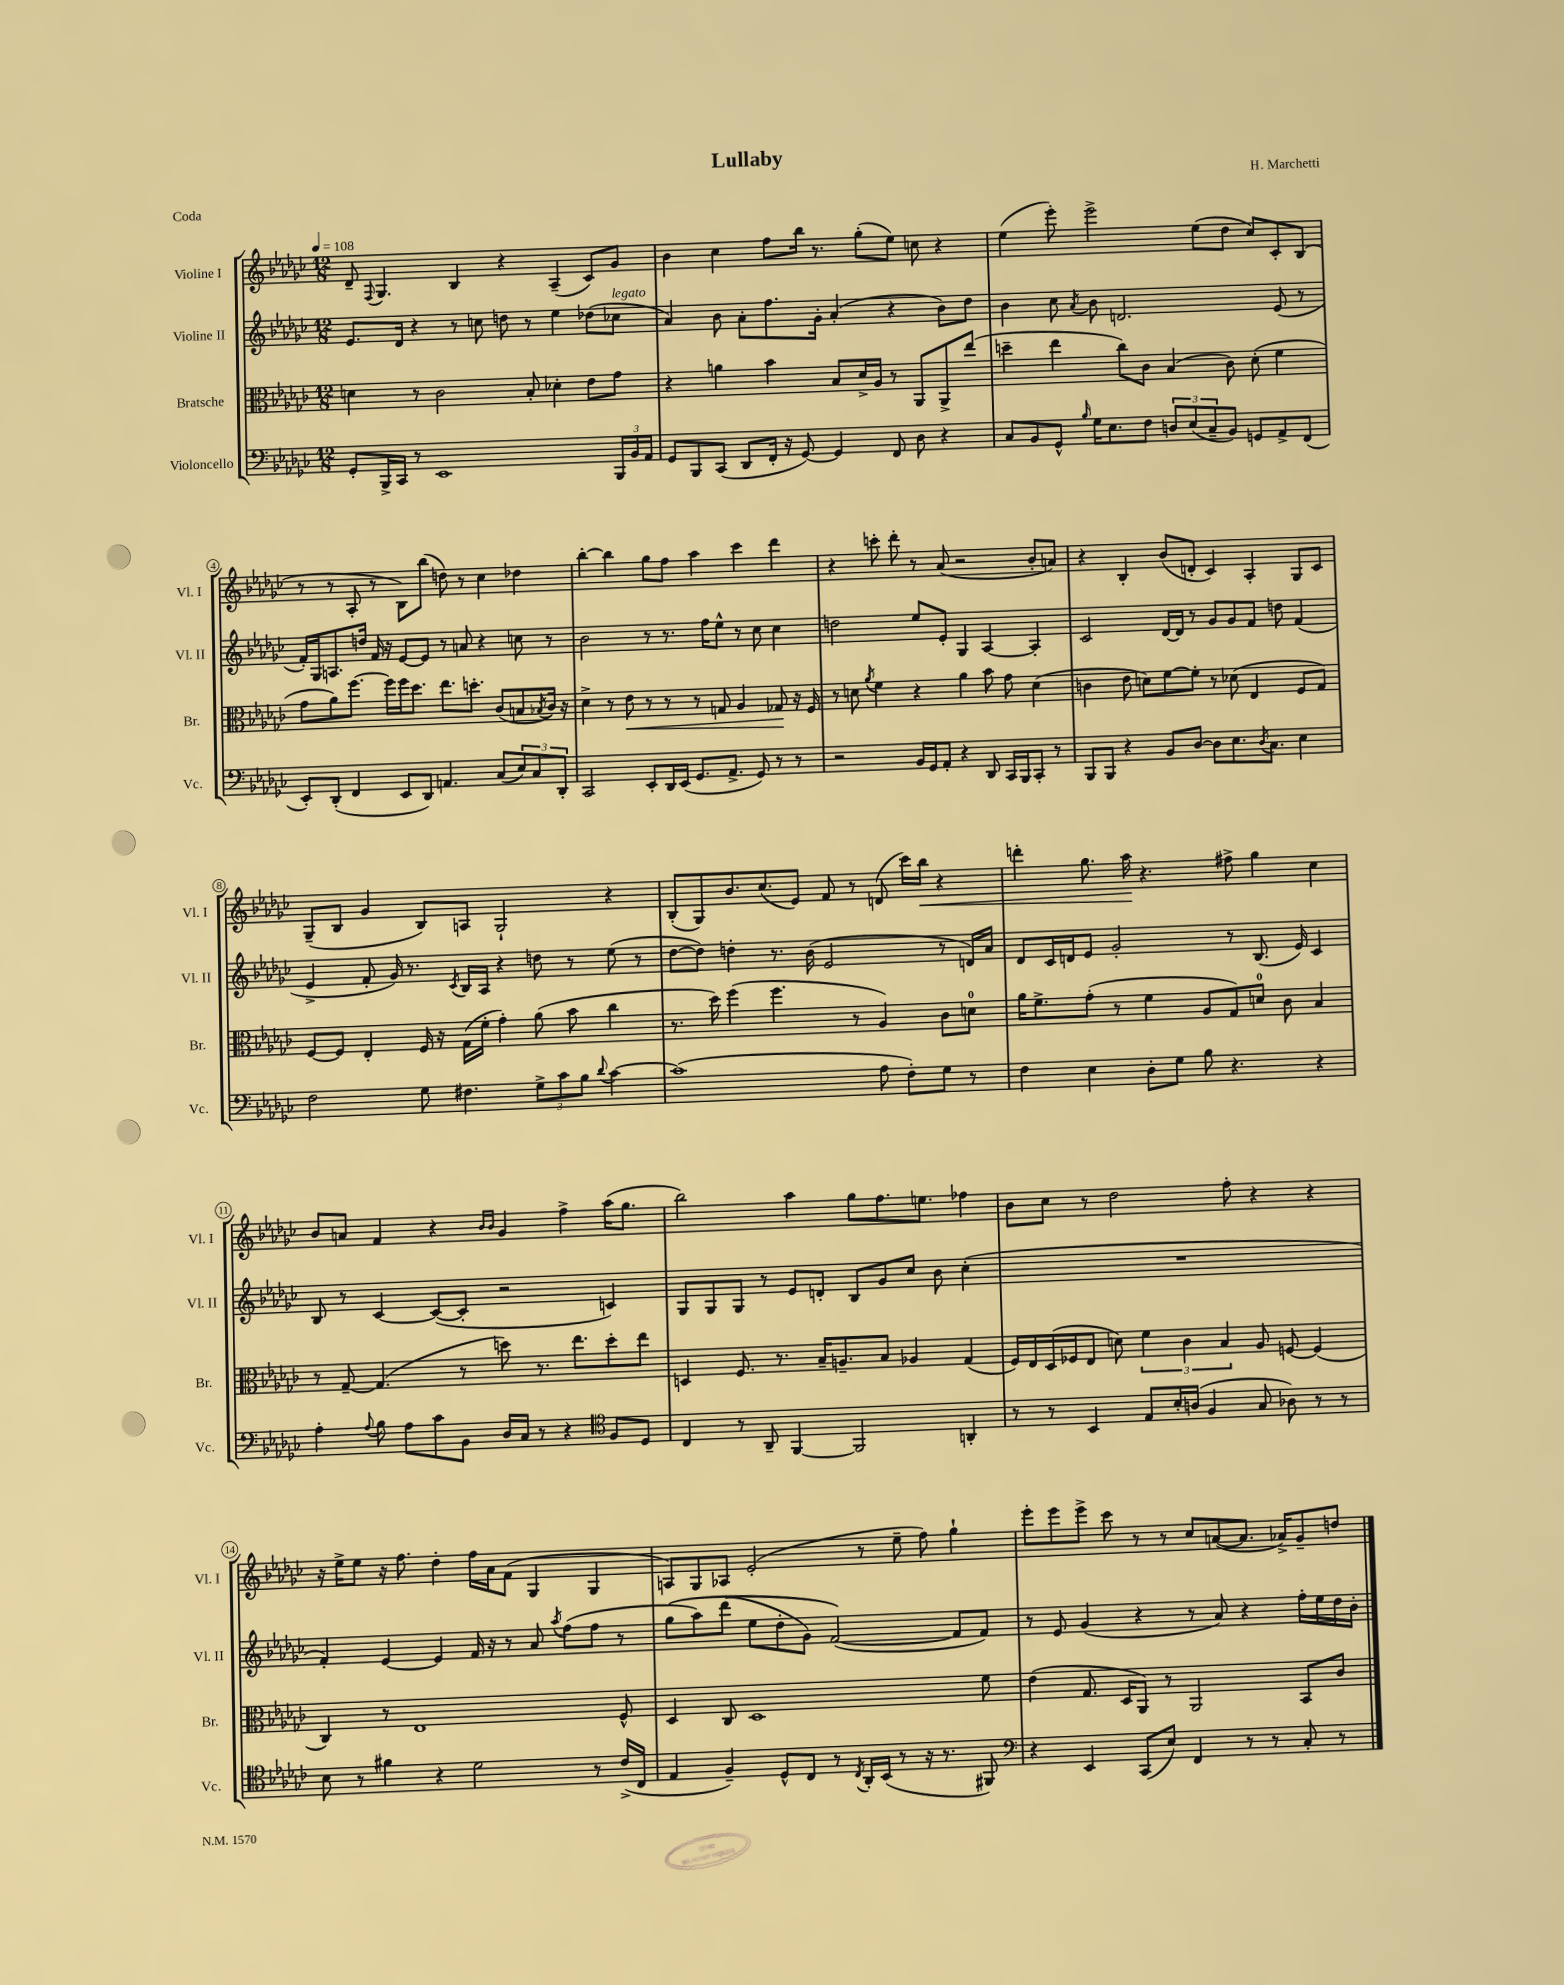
\header { title = "Lullaby" composer = "H. Marchetti" piece = "Coda" }
<<
\new StaffGroup <<
\new Staff = "s0" \with { instrumentName = "Violine I" shortInstrumentName = "Vl. I" } {
    \clef treble \key ges \major \numericTimeSignature \time 12/8 \tempo 4 = 108
    des'8-- \appoggiatura { f8 } ges4. bes4 r4 aes4--( ces'8) ges'8 |
    bes'4 ces''4 f''8 bes''16 r8. ges''8-.( ees''8) c''8 r4 |
    ees''4( ees'''8-.) ees'''2-> ees''8( des''8 ces''8) ces'8-. bes8( |
    r8 r8 aes8-. r8 bes8) bes''8( d''8) r8 ces''4 des''4 |
    bes''4~-. bes''4 ges''8 f''8 aes''4 ces'''4 des'''4 |
    r4 c'''8-. des'''8-. r8 aes'8( r2 bes'8-. a'8) |
    r4 bes4-. bes'8( d'8-. ces'4) aes4-. ges8 ces'8 |
    ges8--( bes8 ges'4 bes8) a8 ges2-! r4 |
    bes8-.( ges8) bes'8. ces''8.( ees'8) f'8 r8 d'8( ces'''16) bes''16\< r4 |
    d'''4-. ges''8. aes''16\! r4. fis''8-> ges''4 ces''4 |
    bes'8 a'8 f'4 r4 \grace { bes'16 bes'16 } ges'4 f''4-> aes''16( ges''8. |
    bes''2) aes''4 ges''8 f''8. e''8. fes''4 |
    bes'8 ces''8 r8 des''2 f''8-. r4 r4 |
    r16 ees''16-> ees''8 r16 f''8. des''4-. f''16 aes'16 f'8( ges4 ges4 |
    a8) ges8 aes8 ees'2-.( r8 ees''8-- f''8) ges''4-! |
    ees'''8-. ees'''8 ees'''8-> ces'''8 r8 r8 ces''8 a'8~( a'8. aes'16->) ges'8-- d''8 \bar "|." |
}
\new Staff = "s1" \with { instrumentName = "Violine II" shortInstrumentName = "Vl. II" } {
    \clef treble \key ges \major \numericTimeSignature \time 12/8
    ees'8. des'16 r4 r8 c''8 d''8 r8 ees''4 des''8( ces''8^\markup { \italic "legato" } |
    aes'4) bes'8 aes'8-. f''8. ges'16-. aes'4-.( r4 bes'8) des''8 |
    bes'4 ces''8 \acciaccatura { aes'8 } bes'8 d'2. ees'8( r8 |
    f'16-.) ges16 a8. d''16 f'16 r16 ees'8~ ees'8 r8 a'8 r4 c''8 r8 |
    bes'2 r8 r8. f''16 ees''8-^ r8 ces''8 ces''4 |
    d''2 ees''8 ees'8-. ges4 aes4~ aes4-. |
    ces'2 des'16~ des'16 r8 ges'8 ges'8 f'8 d''8 f'4( |
    ees'4-> f'8-. ges'16) r8. \acciaccatura { ces'8 } bes16 aes16 r4 d''8 r8 ees''8( r8 |
    des''8~ des''8) d''4-. r8. bes'16( ees'2 r8 d'16) aes'16 |
    des'8 ces'16 d'16 ees'8 ges'2-. r8 bes8.( ees'16) ces'4 |
    bes8 r8 ces'4~ ces'8~( ces'8-. r2 c'4) |
    ges8 ges8 ges8 r8 ees'8 d'8-. bes8 ges'8 ces''8 bes'8 ces''4-.( |
    R1. |
    f'4-.) ees'4~ ees'4 f'16 r16 r8 aes'8 \acciaccatura { aes''8 } f''8( f''8 r8 |
    ges''8\( aes''8) des'''8( ees''8 des''8-. ges'8) f'2~(\) f'8 f'8) |
    r8 ees'8 ges'4( r4 r8 aes'8) r4 f''16-. ees''16 des''16 bes'16-. \bar "|." |
}
\new Staff = "s2" \with { instrumentName = "Bratsche" shortInstrumentName = "Br." } {
    \clef alto \key ges \major \numericTimeSignature \time 12/8
    d'4 r8 ces'2 bes8-. des'4-. ees'8 ges'8 |
    r4 a'4 bes'4 bes8 des'16-> aes16 r8 aes,8 aes,8-> ees''8( |
    d''4-- ees''4 ces''8) ces'8 bes4( ces'8) des'8-.( f'4 |
    ges'8 aes'8) f''8.~ f''16 f''16 des''8. ees''8. d''8.-. ces'8( b8 \acciaccatura { bes8 } ces'16) r16 |
    des'4-> r8 ees'8\< r8 r8 r8 g8 aes4 ges8\! r16 f16 |
    r8 d'8 \acciaccatura { aes'8 } f'4 r4 aes'4 bes'8 ges'8 d'4( |
    c'4 ees'8 d'8) f'8~ f'8-. r8 des'8( ees4 f8 ges8) |
    f8~ f8 ees4-. f16 r16 ges16( f'16-. ges'4-.) aes'8( bes'8 ces''4 |
    r8. des''16) f''4( f''4. r8 aes4) ces'8 d'8-0 |
    aes'16 f'8.-> ges'8-.( r8 f'4 aes8 ges8) d'8-0 ces'8 bes4 |
    r8 ges8~-- ges4.( r8 d''8) r8. ees''8. d''8-. ees''8 |
    d4 f8. r8. bes16-- a8.-- bes8 aes4 ges4( |
    f16) ees16 des16( fes16 ees8 d'8) \tuplet 3/2 { f'4 ces'4 bes4 } aes8 f8~ f4( |
    ces4) r8 ees1 f8-^ |
    des4 ces8 des1 f'8 |
    ees'4( ges8. des16 aes,8) r8 aes,2 bes,8 ces'8 \bar "|." |
}
\new Staff = "s3" \with { instrumentName = "Violoncello" shortInstrumentName = "Vc." } {
    \clef bass \key ges \major \numericTimeSignature \time 12/8
    ges,8-. bes,,16-> ces,16 r8 ees,1 \tuplet 3/2 { bes,,16 bes,16 aes,16 } |
    ges,8 bes,,8 ces,8( des,8 f,16-. r16 ges,8~) ges,4 f,8 des8 r4 |
    ces8 bes,8 ges,8-^ \grace { bes16 } ges16 ees8. f8 \tuplet 3/2 { d8 ees8( ces8-- } bes,8) g,8 aes,8-> f,8( |
    ees,8-.) des,8-.( f,4 ees,8 des,8) a,4. ces8( \tuplet 3/2 { ees8) ces8 des,8-. } |
    ces,2 ees,8-. des,16 ees,16( ges,8. aes,8.-> ges,8) r8 r8 |
    r2 bes,16 ges,16 aes,8-. r4 des,8 ces,16 bes,,16 ces,8-. r8 |
    bes,,8 bes,,8 r4 bes,8 des8~ des8 ees8. \acciaccatura { des8 } ces8. ees4 |
    f2 ges8 fis4. \tuplet 3/2 { ges8-> ces'8 bes8 } \appoggiatura { des'8 } ces'4~ |
    ces'1( aes8 f8-.) ges8 r8 |
    f4 ees4 des8-. ges8 bes8 r4. r4 |
    aes4-. \appoggiatura { aes8 } bes8 aes8 ces'8 bes,8 des16 ces16 r8 r4 \clef tenor f8 des8 |
    ces4 r8 aes,8-- f,4~ f,2 a,4-. |
    r8 r8 bes,4 ees8 bes16-. a16( f4 ges8 aes8) r8 r8 |
    bes8 r8 fis'4 r4 des'2 r8 ces'16->( ces16 |
    ees4 f4--) des8-^ ces8 r8 \acciaccatura { ces8 } aes,16-. bes,16( r8 r16 r8. fis,8) |
    \clef bass r4 ees,4 ces,8( ees8) f,4 r8 r8 ces8-. r8 \bar "|." |
}
>>
>>
\layout { \context { \Score \override BarNumber.stencil = #(make-stencil-circler 0.1 0.3 ly:text-interface::print) } }
